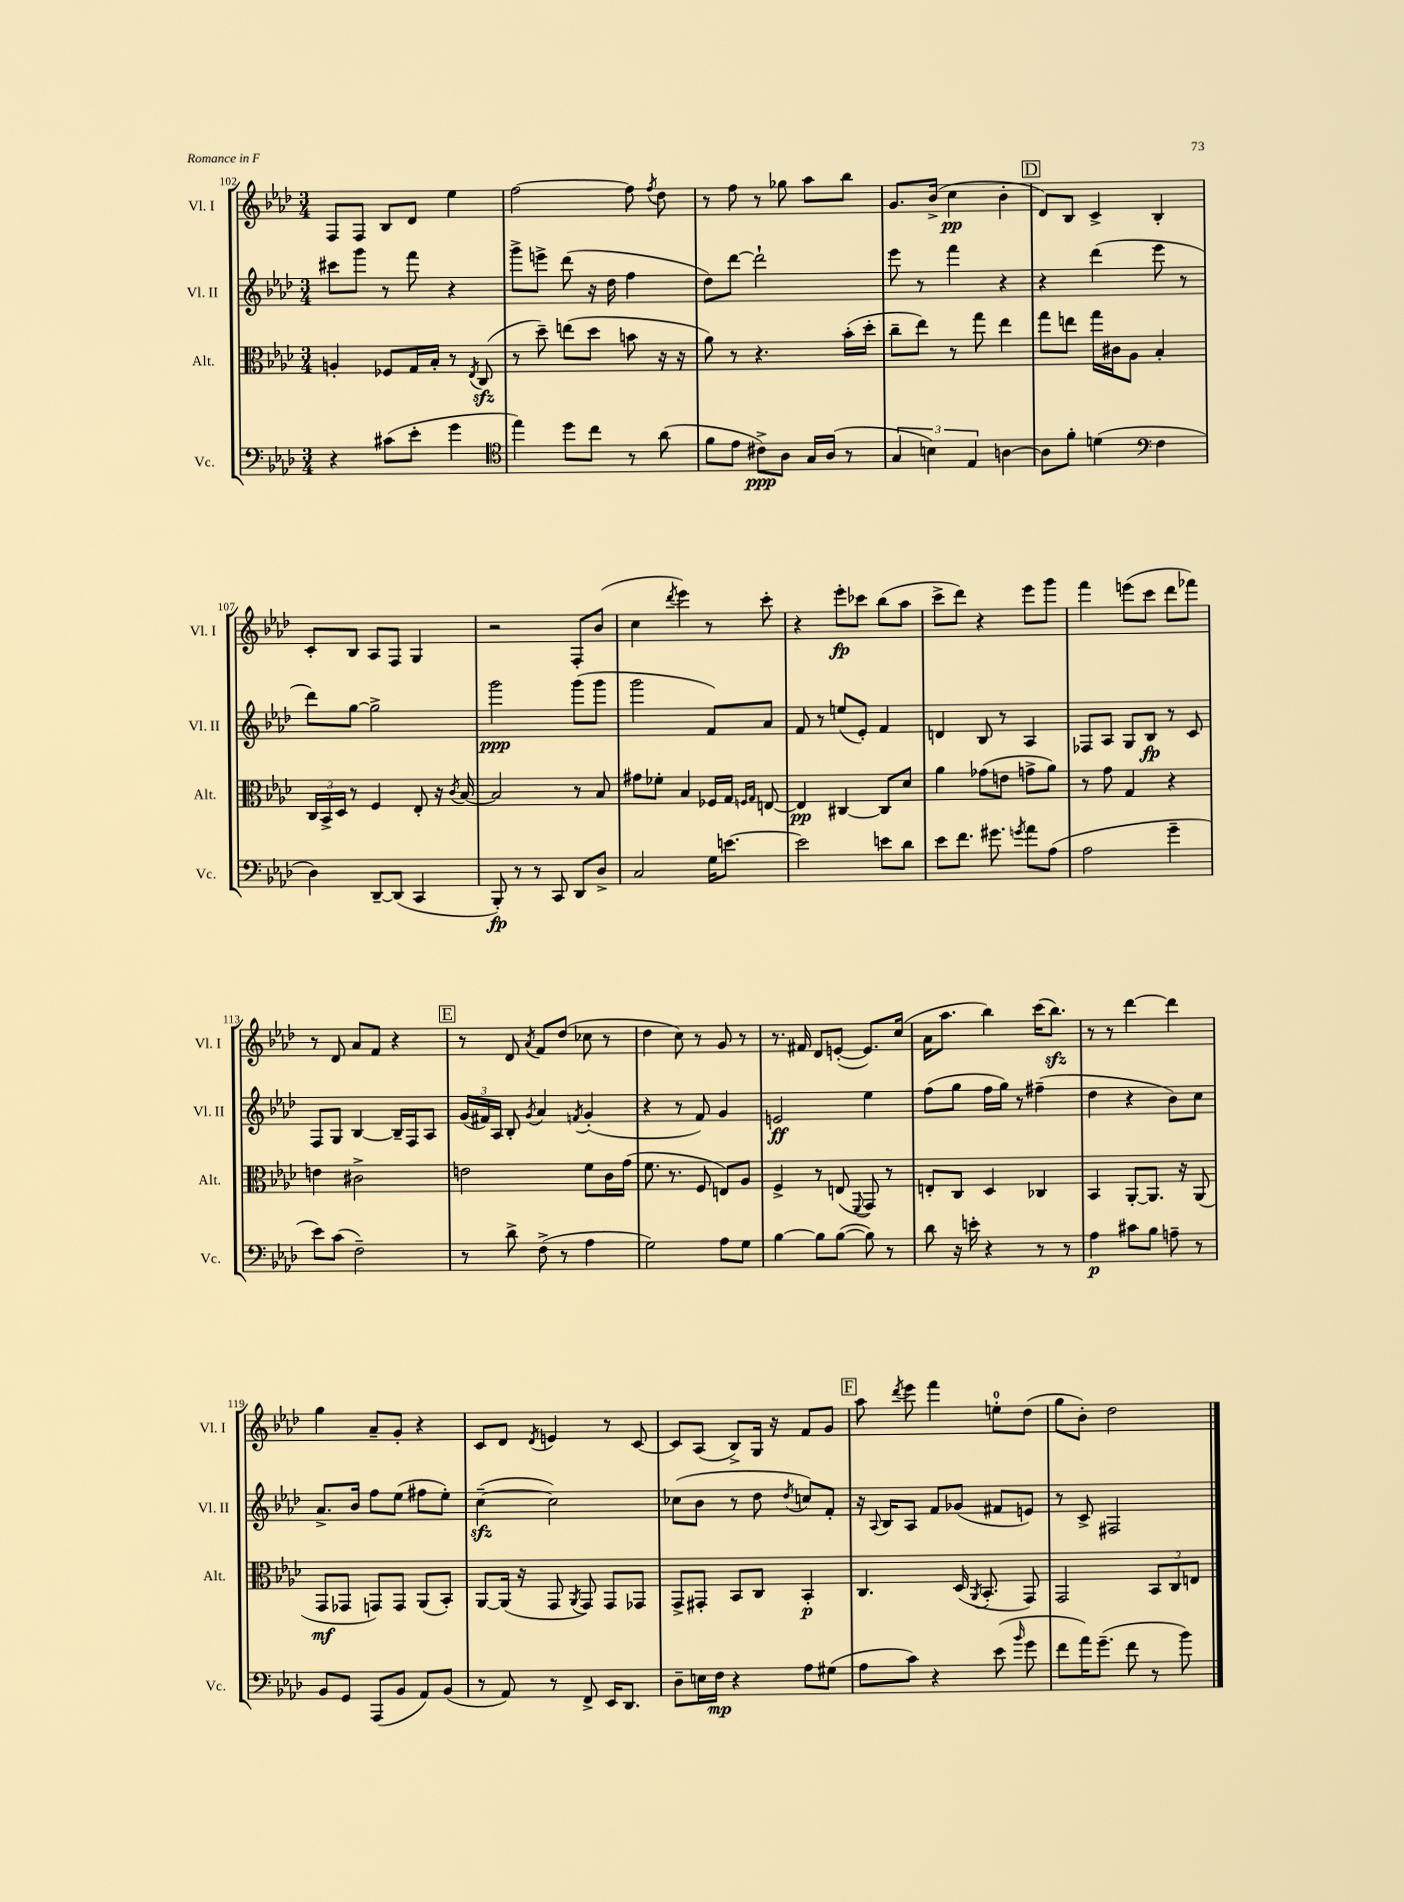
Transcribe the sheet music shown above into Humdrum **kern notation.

**kern	**kern	**kern	**kern
*staff4	*staff3	*staff2	*staff1
*clefF4	*clefC3	*clefG2	*clefG2
*k[b-e-a-d-]	*k[b-e-a-d-]	*k[b-e-a-d-]	*k[b-e-a-d-]
*M3/4	*M3/4	*M3/4	*M3/4
4r	4A'	8ccc#	8F
.	.	8ggg	8F
(8c#	8F-	8r	8B-
8e-'	16G	8fff	8d-
.	16B-'	.	.
4g	8r	4r	4ee-
.	8qE-	.	.
.	(8C	.	.
=	=	=	=
*clefC4	*	*	*
4ee-)	8r	8ggg^	[2ff
.	8dd-~)	8eee^	.
8dd-	(8ee	(8ddd-	.
8cc	8dd-	16r	.
.	.	16dd-	.
8r	8b	4ff	8ff]
.	.	.	8qff
(8a-	16r	.	8dd-
.	16r	.	.
=	=	=	=
8f	8a-)	8dd-)	8r
8e-	8r	[8ddd-	8ff
8c#^)	4.r	2ddd-`]	8r
8A-	.	.	8gg-
16G	.	.	8aa-
(16A-	.	.	.
8r	(16b-'	.	8bb-
.	16dd-'	.	.
=	=	=	=
6G	8cc~	8eee-	8.g
.	8ee-)	8r	.
6B)	.	.	.
.	.	.	(16b-^
.	8r	4fff	4cc
6E-	.	.	.
.	8gg	.	.
[4A	4ee-	4r	4b-'
=	=	=	=
8A]	8gg	4r	8d-)
8f'	8ee	.	8B-
(4d	16gg	(4ddd-	4c^
.	16c#	.	.
.	8A-	.	.
*clefF4	*	*	*
4F	4B-'	8eee-	4B-'
.	.	8r	.
=	=	=	=
4D-)	24C	8ddd-)	8c'
.	24BB-^	.	.
.	24D-	.	.
.	8r	[8gg	8B-
[8DD-~	4F	2gg^]	8A-
(8DD-]	.	.	8F
4CC	8E-'	.	4G
.	16r	.	.
.	8qc	.	.
.	[16B-	.	.
=	=	=	=
8BBB-')	2B-]	2ggg	2r
8r	.	.	.
8r	.	.	.
8CC	.	.	.
8DD-	8r	(8ggg	8F'
8D-^	8B-	8ggg	(8b-
=	=	=	=
2C	8g#	2ggg	4cc
.	8f-'	.	.
.	.	.	8qddd-
.	4B-	.	4eee-)
16G	16F-	8f)	8r
[8.e	16G	.	.
.	16qqF	.	.
.	16qqG	.	.
.	[8E	8a-	8ccc'
=	=	=	=
2e]	4E]	8f	4r
.	.	8r	.
.	[4C#	(8ee	8eee-'
.	.	8e-')	8ccc-
8e	8C#]	4f	(8bb-
8d-	8d-	.	8aa-
=	=	=	=
8e-	4a-	4d	8ccc^
8.f	.	.	8ddd-)
.	(8g-	8B-	4r
8.g#	.	.	.
.	8e	8r	.
8qg	.	.	.
8a-	8g^	4A-	8eee-
(8A-	8a-)	.	8ggg
=	=	=	=
2A-	8r	8F-	4fff
.	8g	8A-	.
.	4G	8G	(8eee
.	.	8B-	8ccc
4g~	4r	8r	8ddd-
.	.	8c	8fff-)
=	=	=	=
8e-)	4e	8F	8r
(8c	.	8G	8d-
2F~)	2c#^	[4B-	8a-
.	.	.	8f
.	.	16B-~]	4r
.	.	16F	.
.	.	8A-	.
=	=	=	=
8r	2e	(24g	8r
.	.	24f#)	.
.	.	24A-	.
8d-^	.	8B-'	8d-
.	.	8qg	8qa-
(8F^	.	4a-	8f
8r	.	.	(8dd-
.	.	8qf	.
4A-	8f	(4g'	8cc-
.	16c	.	8r
.	(16g	.	.
=	=	=	=
2G)	8.f	4r	4dd-
.	8.r	.	.
.	.	8r	8cc)
.	8F	8f)	8r
8A-	8E)	4g	8g
8G	8A-	.	8r
=	=	=	=
[4B-	4F^	2e	8.r
.	.	.	16f#
8B-]	8r	.	8d-
([8B-	(8E	.	([8e'
.	8qqFF	.	.
8B-])	8GG)	4ee-	8.e])
8r	8r	.	.
.	.	.	(16cc
=	=	=	=
8d-	8E'	(8ff	16a-
.	.	.	8.aa-
16r	8C	8gg	.
16e'	.	.	.
4r	4D-	16ff	4bb-)
.	.	16gg)	.
.	.	8r	.
8r	4C-	(4ff#~	(16ccc
.	.	.	8.bb-)
8r	.	.	.
=	=	=	=
4A-	4BB-	4dd-	8r
.	.	.	8r
8c#	[8AA-'	4r	[4ddd-
8B-	8.AA-]	.	.
8A~	.	8b-)	4ddd-]
.	16r	.	.
8r	(8AA-	8cc	.
=	=	=	=
8BB-	8GG	8.a-^	4gg
8GG	8GG-	.	.
.	.	16b-	.
(8AAA-	8GG)	8ff	8a-~
8BB-	8GG	(8ee-	8g'
8AA-)	(8AA-	8ff#	4r
(8BB-	8BB-')	8ee-')	.
=	=	=	=
8r	[8AA-	([4cc~	8c
8AA-)	(16AA-]	.	8d-
.	16r	.	.
.	.	.	8qd-
8r	8GG	2cc])	4e
.	8qAA-	.	.
8FF^	8GG)	.	.
16EE-	8GG	.	8r
8.DD-	.	.	.
.	8GG-	.	[8c
=	=	=	=
8D-~	8GG^	(8cc-	8c]
16E	8GG#'	8b-	(8A-
16F	.	.	.
4r	8BB-	8r	8B-^)
.	8C	8dd-	16G
.	.	.	16r
.	.	8qdd-	.
8A-	4BB-'	8cc)	8f
(8G#	.	8f'	8g
=	=	=	=
8A-	4.C	16r	8aa-
.	.	8qqA-	.
.	.	16B-	.
.	.	.	8qddd-
8c)	.	8A-	8eee-
4r	.	8f	4fff
.	(16D-	(8g-	.
.	8qAA-	.	.
.	8.BB-'	.	.
(8e-	.	8f#	8ee'
16qqb-	.	.	.
8g	8GG)	8e)	(8dd-
=	=	=	=
8f	2GG	8r	8gg
16a-)	.	8c^	8b-')
(8.g~	.	.	.
.	.	2F#	2dd-
8f	.	.	.
8r	12BB-	.	.
.	12C	.	.
8b-)	.	.	.
.	12E	.	.
==	==	==	==
*-	*-	*-	*-
